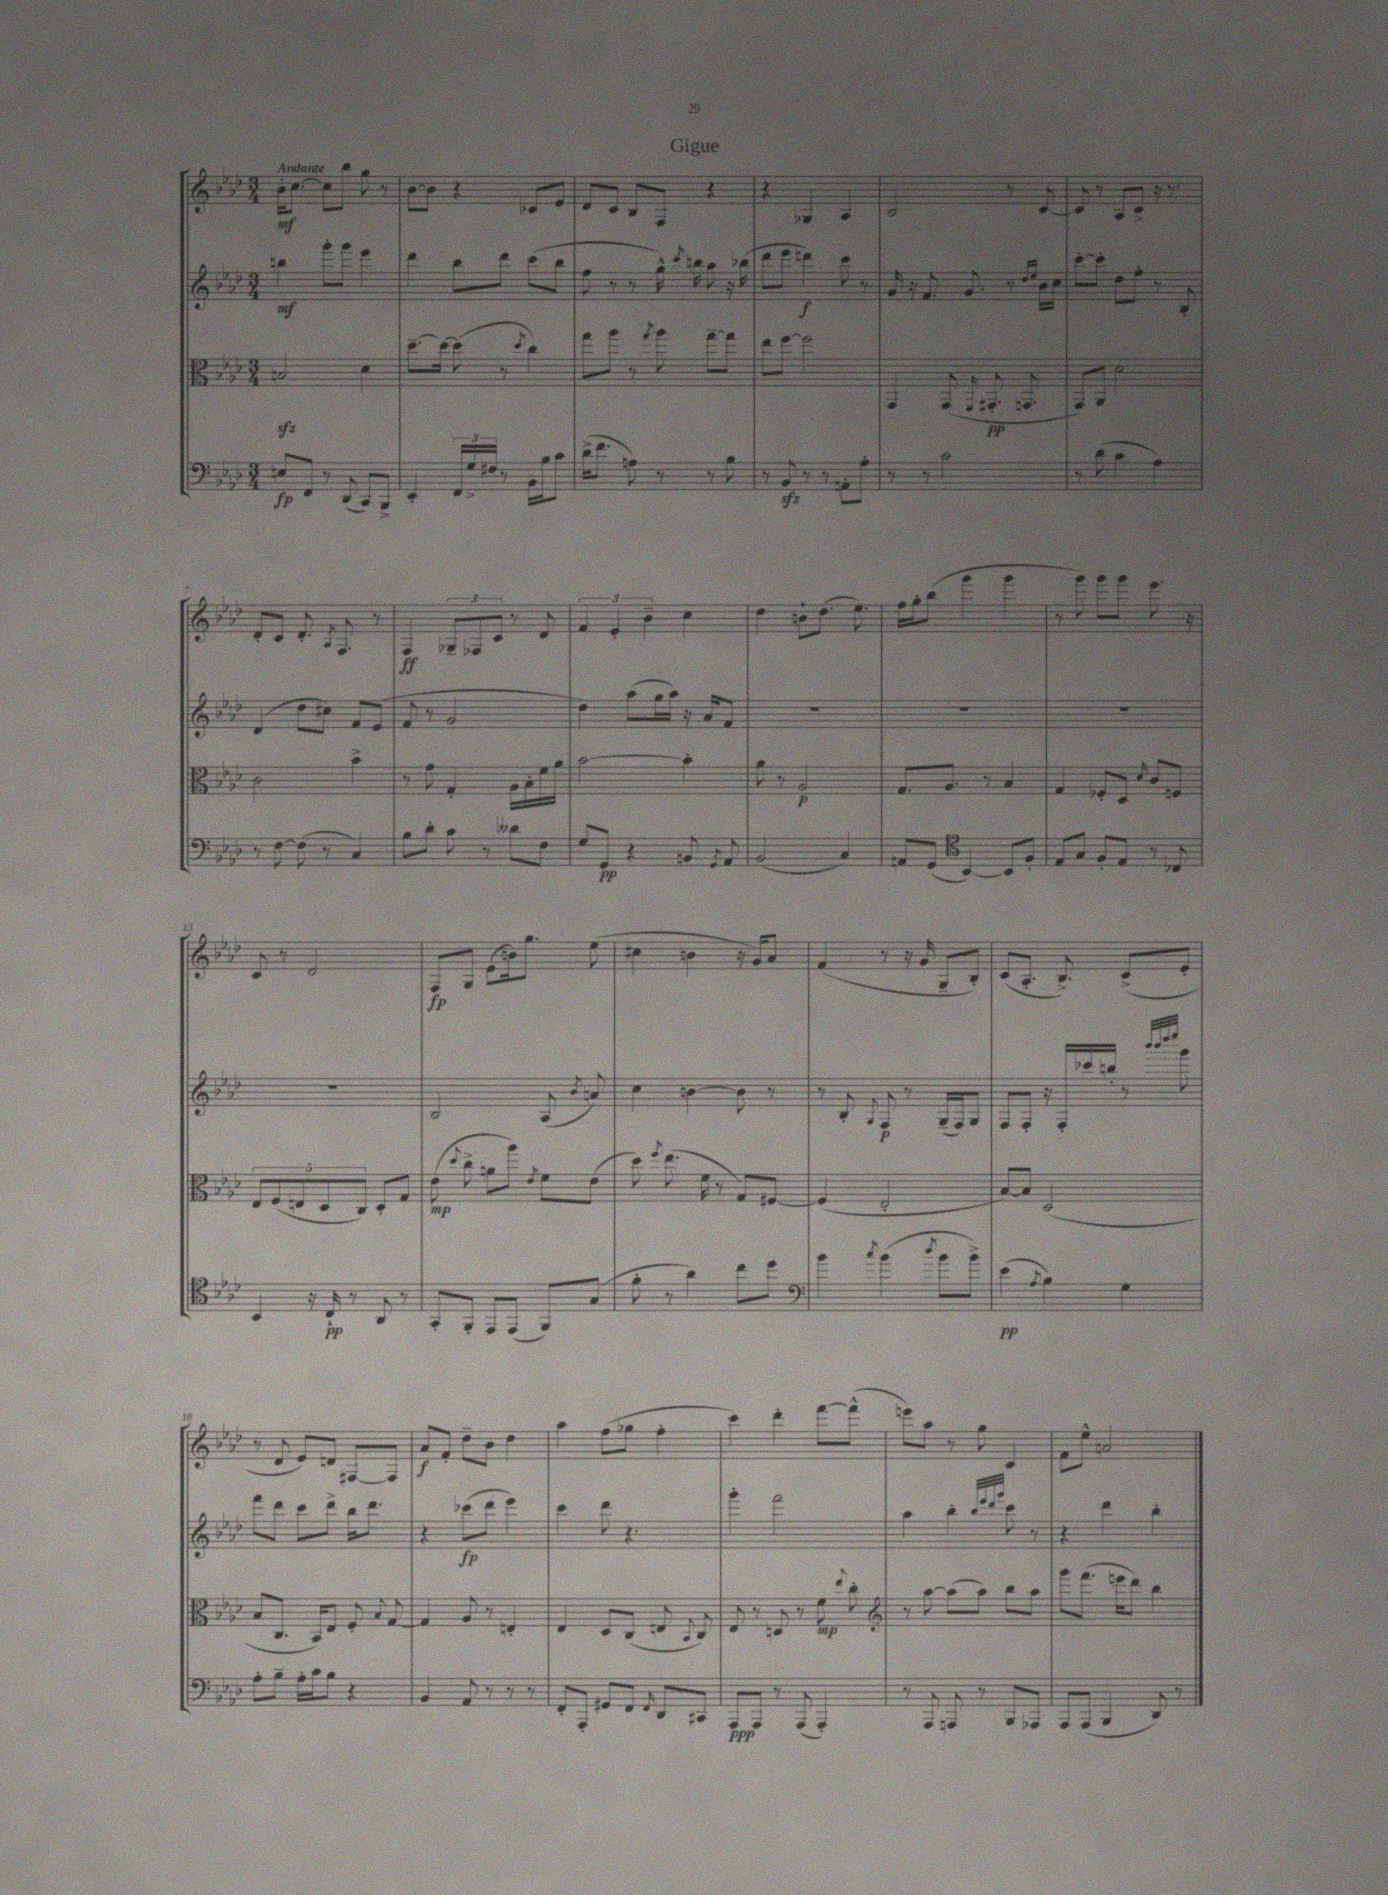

**kern	**kern	**kern	**kern
*staff4	*staff3	*staff2	*staff1
*clefF4	*clefC3	*clefG2	*clefG2
*k[b-e-a-d-]	*k[b-e-a-d-]	*k[b-e-a-d-]	*k[b-e-a-d-]
*M3/4	*M3/4	*M3/4	*M3/4
8E	2B	4bb	16b-'
.	.	.	[8.cc
8FF	.	.	.
8r	.	8ggg'	8cc]
(8DD-	.	8ggg	8bb-
8CC)	4d-	4eee-	8gg
8BBB-^	.	.	8r
=	=	=	=
4EE-'	[8.dd-~	4ddd-	[8b-
.	.	.	8b-]
.	16dd-_	.	.
24FF	(8dd-]	8bb-	4r
24G^	.	.	.
24F#	.	.	.
8r	8r	8ddd-	.
.	8qdd-	.	.
16BB-	4cc)	(8ccc	8c-
16B-	.	.	.
8c	.	8bb-	8e-
=	=	=	=
(16d-^	8gg	8ff	8d-
8.f	.	.	.
.	8aa-	8r	8c
8A)	8r	8r	8B-
.	8qgg	.	.
8r	8aa-	16gg^^)	8F
.	.	8qccc	.
.	.	16bb	.
8r	[8gg~	8aa-	4r
8B-	8gg]	16r	.
.	.	(16bb-	.
=	=	=	=
8r	8ee-	8ddd-	4r
8BB-	[8ff	8eee-	.
8r	2ff]	4ddd)	4G-
8r	.	.	.
8AA'	.	8ccc	4A-
8A-'	.	8r	.
=	=	=	=
8r	4GG	16g	2B-
.	.	16r	.
8r	.	8.f	.
2c	(8GG	.	.
.	.	8.g	.
.	16qqFF	.	.
.	8.GG#'	.	.
.	.	8r	8r
.	8.GG	.	.
.	.	16qqdd-	.
.	.	16qqee-	.
.	.	16b-	[8c
.	.	16cc	.
=	=	=	=
8r	8GG)	[8ccc'	8c]
(8d-	8AA-	8ccc']	8r
4c	2d-	8dd-	8A-
.	.	8ff'	8c^
4A-)	.	8r	16r
.	.	.	8.r
.	.	8B-'	.
=	=	=	=
8r	2c	(4d-	8d-'
[8F	.	.	8c
(8F]	.	8dd-	8.d-'
8r	.	8cc#)	.
.	.	.	8qA-
.	.	.	8.F
4C)	4b-^	8f	.
.	.	(8e-	8r
=	=	=	=
8B-	8r	8f	4F
8d-'	8g	8r	.
8c	4G'	2g	12G-~
.	.	.	12F-
8r	.	.	.
.	.	.	12c
8d--	16A-	.	8r
.	16B-'	.	.
8F	16f	.	8d-
.	16a-	.	.
=	=	=	=
8G	[2b-	4dd-)	6f
8GG	.	.	.
.	.	.	6e-'
4r	.	(8aa-	.
.	.	.	6b-~
.	.	16gg	.
.	.	16aa-)	.
8BB	4b-']	16r	4cc
.	.	16a-	.
8qGG	.	.	.
8AA-	.	8f	.
=	=	=	=
(2BB-	8a-	2.r	4dd-
.	8r	.	.
.	2A-	.	8b`
.	.	.	(8.dd-
4C)	.	.	.
.	.	.	8.ee-)
=	=	=	=
8AA	8.G	2.r	16ff
.	.	.	16gg'
(8GG	.	.	(8bb-
.	8.A-	.	.
*clefC4	*	*	*
[4BB-)	.	.	4ggg
.	8r	.	.
8BB-]	4B-	.	4ggg
8F'	.	.	.
=	=	=	=
8E-	4G	2.r	8r
8G	.	.	8ggg)
8F'	8F-'	.	8ggg
8E-	8D-	.	8ggg
.	16qqd-	.	.
8r	8c	.	8.eee-
8C-	8F	.	.
.	.	.	16r
=	=	=	=
4BB-	10E-	2.r	8c
.	(10F	.	.
.	.	.	8r
.	10E	.	.
16r	.	.	2d-
.	10D-	.	.
16C`	.	.	.
8r	.	.	.
.	10C)	.	.
8AA-	8D-'	.	.
8r	8G	.	.
=	=	=	=
8GG'	(8e-	2B-	8F
.	8qqdd-	.	.
8FF'	8cc^	.	8G
8EE-	8a	.	(8e-
(8EE-	8aa-)	.	16b)
.	.	.	8.gg
.	8qe-	.	.
8FF)	8f	(8A-	.
.	.	8qb-	.
(8G	(8e-	8a)	(8ee-
=	=	=	=
8f'	8dd-)	4cc	4cc#
.	8qff	.	.
8r	(8.ee-	.	.
4a-)	.	[4b	4b
.	16f	.	.
.	8r	.	.
8cc	8G)	8b]	16r
.	.	.	16g)
8dd-	[8F#	8r	8a-
=	=	=	=
*clefF4	*	*	*
4b-	(4F#]	8r	(4f
.	.	8B-'	.
8qcc	.	8qqG	.
(4b-	2E-'	8F	8r
.	.	8r	16r
.	.	.	16g
8qdd-	.	.	.
8b-	.	(16G~	8G~
.	.	16F)	.
8b-^)	.	8G	8B-')
=	=	=	=
(4e-	[8B-)	8F	(8c
.	8B-]	8F'	8.A-'
8qA-	.	.	.
4B-)	(2D-	16r	.
.	.	16F'	8.B-^)
.	.	16ccc-	.
.	.	16bb'	.
4G	.	8r	(8c^
.	.	32qqbbb-	.
.	.	32qqbbb-	.
.	.	32qqdddd-	.
.	.	32qqeeee-	.
.	.	8ggg	8e-'
=	=	=	=
8A-'	8B-	8fff	8r
8B-~	8.C	8ddd-	8d-
16A-'	.	8ccc	8e-)
16c	16BB-)	.	.
8B-	8E-	8ddd-^	8d
4r	8F'	16bb-	[8F#
.	.	8.ddd-	.
.	8qqB-	.	.
.	[8G	.	8F#]
=	=	=	=
4BB-	4G]	4r	8a-
.	.	.	8f'
8AA-	8A-	(8ccc-	8dd-~
8r	8r	8ddd-	8b-
8r	4E'	4eee-)	4dd-
8r	.	.	.
=	=	=	=
8FF'	4E-	4ccc	4aa-
8AAA-'	.	.	.
8GG#	8D-	8ddd-	(8ff
8FF	(8C	4.r	8gg-
16qqFF	.	.	.
8DD-	8E	.	4ff'
.	8qqBB-	.	.
8CC#	8C)	.	.
=	=	=	=
8AAA-	8E-	4ggg'	4ccc)
8AAA-	8r	.	.
8r	8D	2fff	4ddd-'
(8AAA-	8r	.	.
4AAA-')	8f	.	[8fff
.	8qqee-	.	.
.	8cc'	.	(8fff^^]
=	=	=	=
*	*clefG2	*	*
8r	8r	4aa-	8eee)
8AAA-	[8aa-	.	8aa-
8AAA	(8aa-]	4bb-'	8r
8r	8aa-)	.	8gg
.	.	32qqbb-	.
.	.	32qqeee-	.
.	.	32qqddd-	.
.	.	32qqggg	.
8BBB-	8bb-	8ccc	4c
8AAA-	8aa-	8r	.
=	=	=	=
8AAA-	8ggg	4r	8f
(8AAA-	(8.fff	.	8ee-^^
4BBB-	.	4ddd-	2a
.	16eee	.	.
.	8ddd-)	.	.
8DD-)	4bb-	4bb-'	.
8r	.	.	.
==	==	==	==
*-	*-	*-	*-
